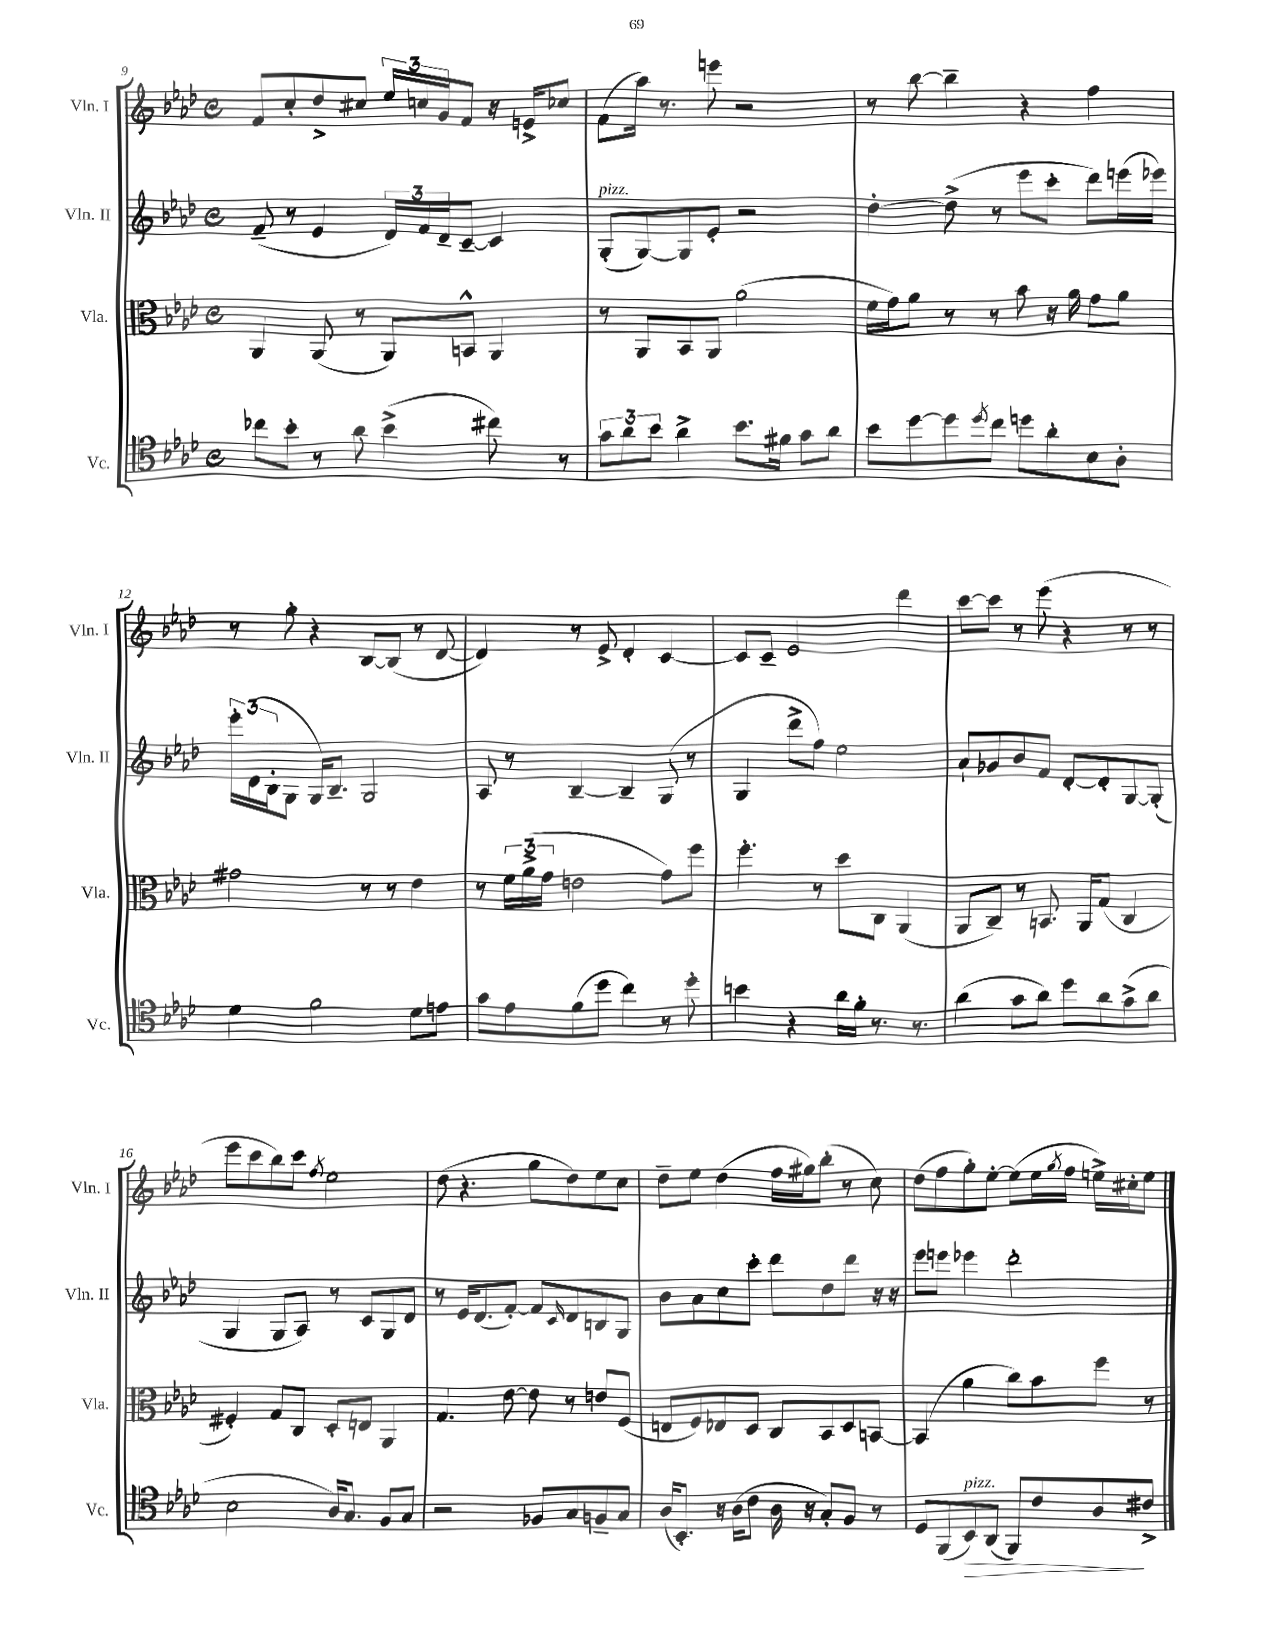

**kern	**dynam	**kern	**kern	**kern
*part4	*part4	*part3	*part2	*part1
*staff4	*staff4	*staff3	*staff2	*staff1
*I"Vc.	*	*I"Vla.	*I"Vln. II	*I"Vln. I
*I'Vc.	*	*I'Vla.	*I'Vln. II	*I'Vln. I
*clefC4	*	*clefC3	*clefG2	*clefG2
*k[b-e-a-d-]	*	*k[b-e-a-d-]	*k[b-e-a-d-]	*k[b-e-a-d-]
*M4/4	*	*M4/4	*M4/4	*M4/4
*met(c)	*	*met(c)	*met(c)	*met(c)
=9	=9	=9	=9	=9
8cc-X\L	.	4AA-/	(8f~/	8f/L
8b-'\J	.	.	8r	8cc'/
8r	.	(8AA-/	4e-/	8dd-^/
8a-\	.	8r	.	8cc#X/J
(4b-^\	.	8AA-/L)	24d-/LL)	24ee-/LL
.	.	.	24f/	24ccn/
.	.	.	24d-~/J	24g/J
.	.	8BBn^^/J	[8c~/J	8f/J
8cc#X\)	.	4AA-/	4c/]	16r
.	.	.	.	16en^/KL
8r	.	.	.	8cc-X/J
=10	=10	=10	=10	=10
!	!	!	!LO:TX:a:i:t=pizz.	!
12g\L	.	8r	(8G'/L	(8f\L
12a-\	.	.	.	.
.	.	8AA-/L	[8G/)	16aa-\Jk)
12b-\J	.	.	.	.
.	.	.	.	8.r
4a-^\	.	8BB-/	8G/]	.
.	.	8AA-/J	8e-'/J	8eeen\
8.b-\L	.	(2a-\	2r	2r
16f#X\Jk	.	.	.	.
8g\L	.	.	.	.
8a-\J	.	.	.	.
=11	=11	=11	=11	=11
8b-\L	.	16f\LL	[4dd-'\	8r
.	.	16g\J)	.	.
[8dd-\	.	8a-\J	.	[8bb-\
8dd-\]	.	8r	(8dd-^\]	4bb-~\]
8qdd-/	.	.	.	.
8cc\J	.	8r	8r	.
8ddn\L	.	8b-\	8eee-\L	4r
8a-'\	.	16r	8ccc'\J	.
.	.	16a-\	.	.
8B-\	.	8g\L	8ddd-\L)	4ff\
8A-'\J	.	8a-\J	(16eeen\L	.
.	.	.	16eee-X\JJ)	.
!!LO:LB:g=z
=12	=12	=12	=12	=12
4d-\	.	2g#X\	24eee-'\LL	8r
.	.	.	(24d-\	.
.	.	.	24B-'\J	.
.	.	.	8G\J	8gg'\
2f\	.	.	16G/KL)	4r
.	.	.	8.B-~/J	.
.	.	8r	2G/	[8B-/L
.	.	8r	.	(8B-/J]
8d-\L	.	4e-\	.	8r
8en\J	.	.	.	[8d-/
=13	=13	=13	=13	=13
8g\L	.	8r	8A-/	4d-/])
8e-\	.	24f\LL	8r	.
.	.	(24a-^\	.	.
.	.	24g\JJ	.	.
(8f\	.	2en\	[4B-~/	8r
8dd-\J	.	.	.	8e-^/
4cc\)	.	.	4B-~/]	4d-'/
8r	.	8g\L)	(8G/	[4c/
8dd-'\	.	8ff\J	8r	.
=14	=14	=14	=14	=14
4bn\	.	4.ff'\	4G/	8c/L]
.	.	.	.	8c~/J
4r	.	.	8ddd-^\L	2e-/
.	.	8r	8ff\J)	.
16a-\LL	.	8dd-\L	2ee-\	.
16f'\JJ	.	.	.	.
8.r	.	8C\J	.	.
.	.	(4AA-/	.	4ddd-\
8.r	.	.	.	.
=15	=15	=15	=15	=15
(4a-\	.	8AA-/L	8a-`/L	[8ccc\L
.	.	8C~/J)	8g-X/	8ccc\J]
8g\L	.	8r	8b-/	8r
8a-\J)	.	8.BBn/	8f/J	(8eee-\
8dd-\L	.	.	[8d-'/L	4r
.	.	16AA-/KL	.	.
8a-\	.	(8G/J	8d-'/]	.
(8g^\	.	4C/	[8G/	8r
8a-\J	.	.	(8G'/J]	8r
!!LO:LB:g=z
=16	=16	=16	=16	=16
2B-\	.	4F#X'/)	4G/	8eee-\L
.	.	.	.	8ccc\
.	.	8G/L	8G/L	8bb-\)
.	.	8C/J	8A-/J)	8ccc\J
.	.	.	.	8qff/
16A-/KL)	.	8D-'/L	8r	2ee-\
8.G/J	.	.	.	.
.	.	8En/J	8c/L	.
8F/L	.	4AA-/	8G/	.
8G/J	.	.	8d-/J	.
=17	=17	=17	=17	=17
2r	.	4.G/	8r	(8dd-\
.	.	.	16e-/KL	4.r
.	.	.	(8.d-/	.
.	.	[8e-\	[8f'/J)	.
8F-X/L	.	8e-\]	8f/L]	8gg\L
.	.	.	16qqc/	.
8G/	.	8r	8d-/	8dd-\)
8Fn~/	.	8en/L	8Bn/	8ee-\
8G/J	.	(8F/J	8G/J	8cc\J
=18	=18	=18	=18	=18
(16A-/KL	.	8En/L	8b-\L	8dd-~\L
8.BB-'/J)	.	.	.	.
.	.	8F/)	8a-\	8ee-\J
16r	.	8E-X/	8cc\	(4dd-\
(16A-\KL	.	.	.	.
8c\J	.	8D-/J	8ccc'\J	.
16A-\	.	8C/L	8ddd-\L	16ff\LL
16r	.	.	.	16gg#X\J)
8G'/L)	.	8BB-/	8dd-\	(8bb-'\J
8F/J	.	8D-/	8ddd-\J	8r
8r	.	[8BBn/J	16r	8cc\)
.	.	.	16r	.
=19	=19	=19	=19	=19
8D-/L	.	(4BB/]	8eee-\L	(8dd-\L
(8FF/	.	.	8eeen\J	8ff\
!LO:TX:a:i:t=pizz.	!	!	!	!
!	!LO:HP:b	!	!	!
8BB-/)	>	4a-\	4eee-X\	8gg'\)
(8AA-/J	.	.	.	[8ee-'\J
8FF/L)	.	8cc\L)	2ddd-'\	(8ee-\L]
8c/	.	8b-\	.	16ee-\L
.	.	.	.	8qgg/
.	.	.	.	16ff\JJ
8A-/	.	8ff\J	.	16een^\LL)
.	.	.	.	16cc#X'\J
8c#X^/J	]	8r	.	8ee\J
==	==	==	==	==
*-	*-	*-	*-	*-
